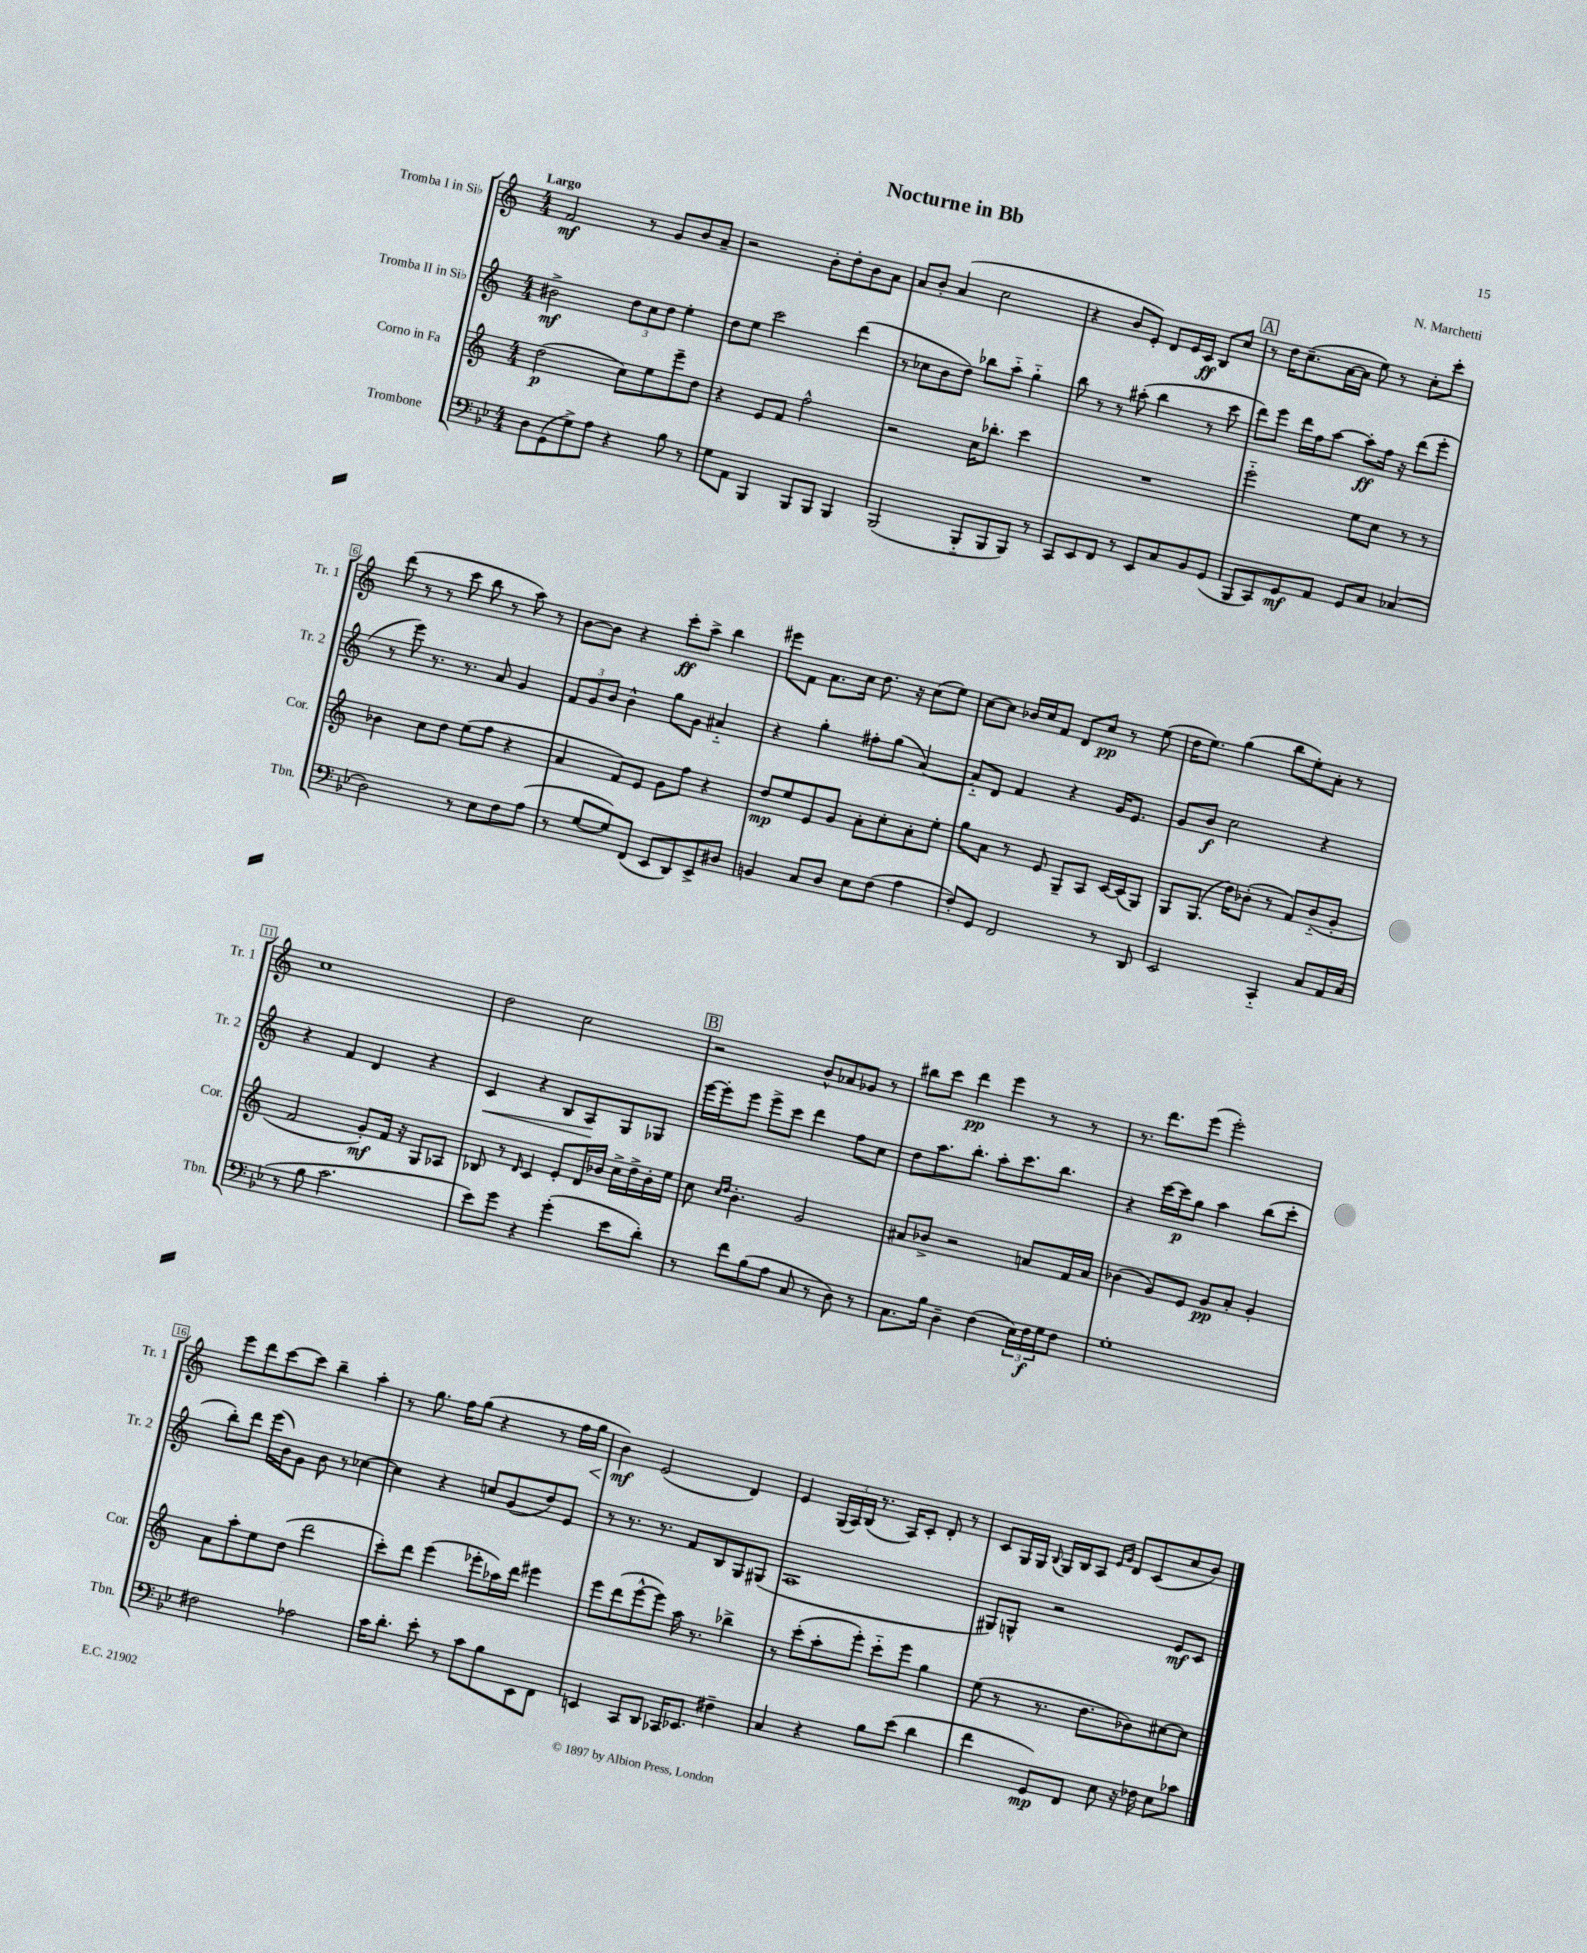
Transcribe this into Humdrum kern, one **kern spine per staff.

**kern	**kern	**kern	**kern
*staff4	*staff3	*staff2	*staff1
*clefF4	*clefG2	*clefG2	*clefG2
*k[b-e-]	*k[]	*k[]	*k[]
*M4/4	*M4/4	*M4/4	*M4/4
8D	(2dd	2b#^	2f
(8GG	.	.	.
8G^)	.	.	.
8A	.	.	.
4r	8cc)	12dd	8r
.	.	12cc	.
.	8ee	.	8g
.	.	12dd	.
8B-	8eee~	4ee'	8b
8r	8dd	.	8a~
=	=	=	=
8G	4r	8dd	2r
8AA	.	8ee	.
4BBB-	8e	2ccc	.
.	8f	.	.
8BBB-	2ff^^	.	8b'
8BBB-	.	.	8dd'
4BBB-	.	(4ddd	8b
.	.	.	8a
=	=	=	=
(2BBB-	2r	8r	8a
.	.	8cc-	8b'
.	.	8b	(4a
.	.	8dd)	.
8BBB-'~	16cc	8bb-	2cc
.	8.bb-'	.	.
8BBB-	.	8aa'~	.
8BBB-)	4ccc	4gg'~	.
8r	.	.	.
=	=	=	=
8CC	1r	8bb	4r
8EE-	.	8r	.
8FF	.	8r	8b
8r	.	(8aa#'	8e')
8EE-	.	4bb	8d
8C	.	.	16e
.	.	.	16c
8BB-	.	8r	8B
(8GG	.	8ccc	8cc
=	=	=	=
8BBB-	2eee'~	8ddd)	8r
8CC)	.	8eee	16dd
.	.	.	(8.cc~
8GG	.	16ddd	.
.	.	16ff	.
8AA	.	[8aa	[16a
.	.	.	16a]
8GG	8ee	8aa']	8ee)
8C	8cc	16ff	8r
.	.	16r	.
(4C-	8r	(8ddd	8cc'
.	8r	8eee'	8ccc'
=	=	=	=
2D)	4b-	8r	(8ddd
.	.	8eee)	8r
.	8cc	8.r	8r
.	8dd	.	8ccc
.	.	8.r	.
8r	(8ee	.	8bb
8E-	8ff	8a	8r
8F	4r	4g	8aa)
(8A	.	.	8r
=	=	=	=
8r	4a	12f	[8b
.	.	12g	.
[8G	.	.	8b]
.	.	12b	.
8G])	8f)	4b^^	4r
(8FF	8e	.	.
8EE-	8g	8gg	8ccc'
8DD)	8ff	8g	8aa^
8EE-^	4r	4a#'~	4bb
8D#	.	.	.
=	=	=	=
4BB	8dd	4r	8eee#
.	8ee	.	8f
8C	8e	4gg'	8.a
8D	8g	.	.
.	.	.	16cc
8E-	8a'	8ff#'	8.dd
(8F	8cc'	(8gg	.
.	.	.	16r
4A	8a'	[4a)	(8cc
.	8ee'	.	8ee)
=	=	=	=
8F')	8gg	8a'~]	[8cc
8GG	8a	8d	8cc]
2FF	8r	4f	16b-
.	.	.	16cc
.	8e	.	8f
.	8G~	4r	8d
.	8A	.	8cc
8r	[16c	16g	8r
.	(16c]	8.e	.
8DD	8G)	.	(8ee
=	=	=	=
2EE-	8G	8g	16dd
.	.	.	8.ee)
.	(8.G	8b	.
.	.	2cc	(4gg
.	16dd)	.	.
.	(8b-'	.	.
4CC'~	8r	.	8bb
.	8f)	.	8ee')
8C	(8b-'~	4r	8a'
16AA	8g'	.	8r
(16C	.	.	.
=	=	=	=
8r	2f	4r	1cc
8B-	.	.	.
2.c	.	4f	.
.	8g')	4d	.
.	16f	.	.
.	16r	.	.
.	8G	4r	.
.	8A-	.	.
=	=	=	=
8e-)	8B-	4c	2dd
8g	8r	.	.
.	16qqd	.	.
4r	4c	4r	.
(4g'	8e'	8B	2cc
.	16d	8A	.
.	16b-	.	.
8e-	16cc^	8G	.
.	16dd^	.	.
8d')	16b-'	8G-	.
.	16ee	.	.
=	=	=	=
8r	8cc	[16eee	2r
.	.	16eee']	.
.	16qqcc	.	.
.	16qqdd	.	.
8f	4.b'	8eee	.
(8B-	.	8eee^	.
8A	.	8ccc	.
8C	2g	4ddd	8b^^
8r	.	.	8a-
8D)	.	8ff	8g-
8r	.	8cc	8r
=	=	=	=
8.C	8a#	8dd	8bb#
.	8b-^	8.aa	8ccc
16B-	.	.	.
4D~	2r	.	4ddd
.	.	8.bb'	.
(4F	.	8aa'	4eee
.	.	8.ccc	.
24E-)	8a	.	8r
24F	.	.	.
.	.	8.bb	.
24G	.	.	.
8F	16f	.	8r
.	16a	.	.
=	=	=	=
1G'	(4b-	4r	8.r
.	.	.	8.ddd
.	8g)	[16ccc	.
.	.	16ccc]	.
.	8e	8gg	(8eee
.	8g	4aa	2eee')
.	8a'	.	.
.	4g'	(8bb	.
.	.	8ccc'	.
=	=	=	=
2F#	8a	8bb')	8eee
.	8aa'	8ddd	8ddd
.	8ee	(16eee	[8ccc
.	.	16b)	.
.	(8dd	8g	8ccc]
2A-	2ddd	8b	4bb~
.	.	8r	.
.	.	[4cc-	4aa'
=	=	=	=
16c	8ccc')	4cc-]	8r
8.d'	.	.	.
.	8ddd	.	8.gg
8e-'	(4eee	4r	.
.	.	.	16ff
8r	.	.	(8gg
8c	8eee-'	8cc	4r
8B-	16aa-)	(8g	.
.	16ddd	.	.
8EE-	4eee#	8dd)	8r
8FF	.	8e	16ff
.	.	.	16gg
=	=	=	=
4EE	8eee	8r	4b)
.	(8ddd	8.r	.
8CC	[8eee^^	.	(2e
.	.	8.r	.
8DD	8eee])	.	.
16CC-	16aa	8f	.
8.EE-	8.r	.	.
.	.	8B	.
4F#~	4bb-^	8G	4d)
.	.	(8G#	.
=	=	=	=
4C	8r	1A	4e
.	(8ccc'	.	.
4r	8aa'	.	(24G
.	.	.	24A)
.	.	.	(24B
.	8eee')	.	8.r
8B-	8ccc'~	.	.
.	.	.	16A)
(8e-	8eee	.	8c'
4d	4gg	.	8d'
.	.	.	8r
=	=	=	=
4f	(8ee	8G#)	8c
.	8r	8G^^	16G
.	.	.	16G
.	.	.	8qqB
8GG)	8.r	2r	16G
.	.	.	16B
8FF	.	.	8A
.	8.dd	.	.
.	.	.	16qqe
.	.	.	16qqg
8E-	.	.	8d
16r	8b-)	.	(8c
16F-	.	.	.
8E-	[8cc#	8e	8cc
8c-	8cc#]	8c	8b)
==	==	==	==
*-	*-	*-	*-
